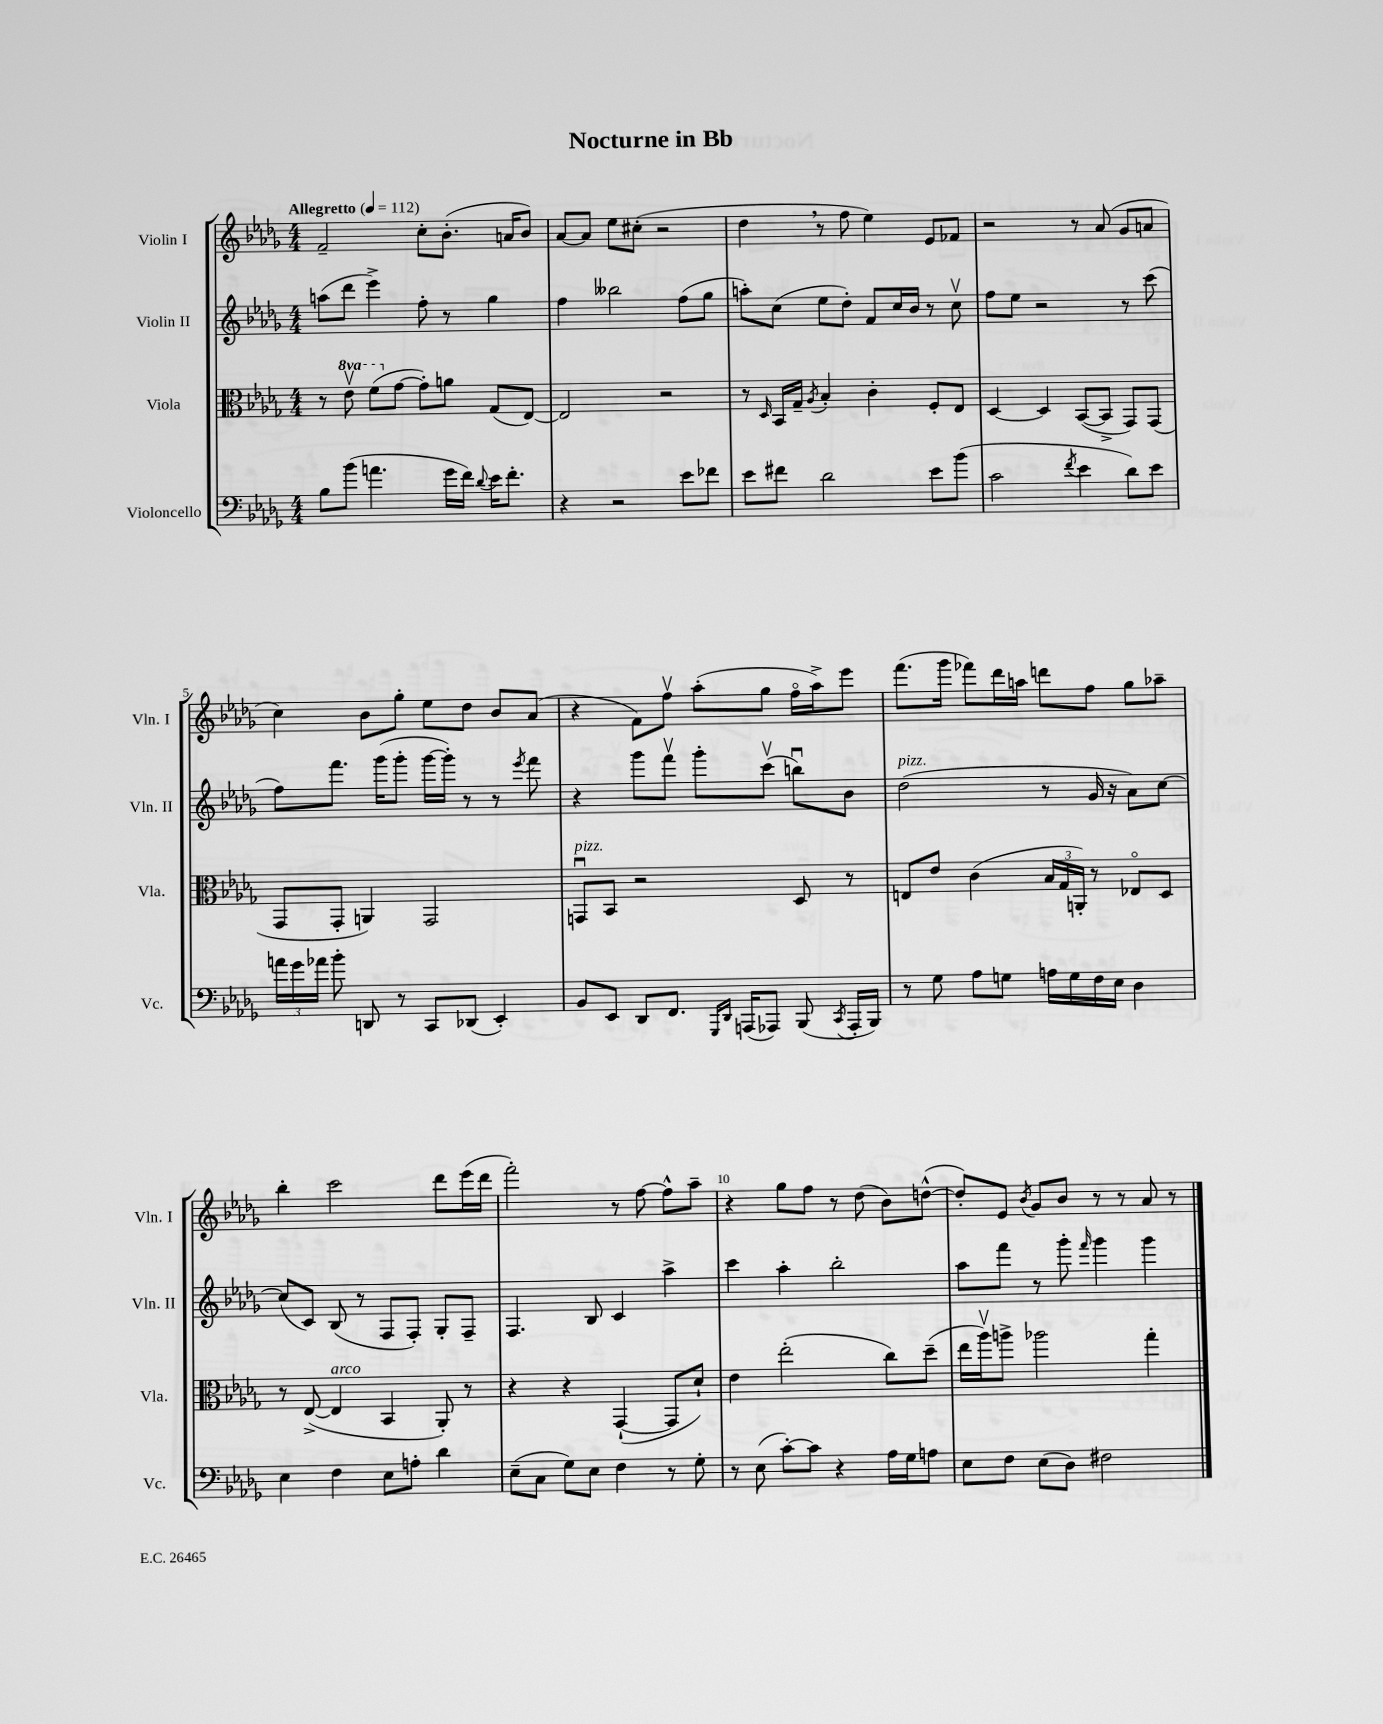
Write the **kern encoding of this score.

**kern	**kern	**kern	**kern
*part4	*part3	*part2	*part1
*staff4	*staff3	*staff2	*staff1
*I"Violoncello	*I"Viola	*I"Violin II	*I"Violin I
*I'Vc.	*I'Vla.	*I'Vln. II	*I'Vln. I
*clefF4	*clefC3	*clefG2	*clefG2
*k[b-e-a-d-g-]	*k[b-e-a-d-g-]	*k[b-e-a-d-g-]	*k[b-e-a-d-g-]
*M4/4	*M4/4	*M4/4	*M4/4
*MM112	*MM112	*MM112	*MM112
=1	=1	=1	=1
!	!	!	!LO:TX:a:B:t=Allegretto
8B-\L	8r	(8aan\L	2f~/
*	*8va	*	*
(8b-\J	8ee-v\	8ddd-\J	.
4.an\	(8ff\L	4eee-^\)	.
*	*X8va	*	*
.	[8g-\J	.	.
.	8g-'\L])	8ff'\	8cc'\L
16g-\LL	8an\J	8r	(8.b-'\J
16f\JJ)	.	.	.
8qqd-/	.	.	.
16e-\KL	(8G-/L	4gg-\	.
8.f'\J	.	.	16an/KL
.	[8E-/J)	.	8b-/J)
=2	=2	=2	=2
4r	2E-/]	4ff\	[8a-/L
.	.	.	8a-/J]
2r	.	2bb--X\	8ee-\L
.	.	.	(8cc#X'\J
.	2r	.	2r
8e-\L	.	(8ff\L	.
8f-X\J	.	8gg-\J	.
=3	=3	=3	=3
8e-\L	8r	8aan'\L)	4dd-,\
.	16qqD-/	.	.
8f#X\J	16BB-/LL	(8cc\J	.
.	16G-~/JJ	.	.
.	8qA-/	.	.
2d-\	4B-'/	8ee-\L	8r
.	.	8dd-'\J)	8ff\
.	4c'\	8f/L	4ee-\)
.	.	16cc/L	.
.	.	16b-/JJ	.
8e-\L	8F'/L	8r	8e-/L
(8b-\J	8E-/J	8ccv\	8f-X/J
=4	=4	=4	=4
2c\	[4D-/	8ff\L	2r
.	.	8ee-\J	.
.	4D-/]	2r	.
8qf/	.	.	.
4e-\	([8BB-/L	.	8r
.	8BB-^/J]	.	(8a-/
8d-\L)	8GG-/L)	8r	8g-/L
8e-\J	(8GG-/J	(8ccc\	8an/J
!!LO:LB:g=z
=5	=5	=5	=5
24an\LL	8GG-/L	8ff\L)	4cc\)
24g-\	.	.	.
24a-X\JJ	.	.	.
8b-'\	8GG-'/J	8.fff\J	.
8DDn/	4AAn/)	.	8b-\L
.	.	(16ggg-\KL	.
8r	.	8ggg-'\J	8gg-'\J
8CC/L	2GG-/	[16ggg-\LL	8ee-\L
.	.	16ggg-'\JJ])	.
(8DD-X/J	.	8r	8dd-\J
4EE-'/)	.	8r	8b-/L
.	.	8qeee-/	.
.	.	8fff\	(8a-/J
=6	=6	=6	=6
!	!LO:TX:a:i:t=pizz.	!	!
8BB-/L	8GGnu/L	4r	4r
8EE-/J	8BB-/J	.	.
8DD-/L	2r	8ggg-\L	8f\L)
8.FF/J	.	8fffv\J	8ffv\J
.	.	8ggg-'\L	(8aa-'\L
16qqGGG-/LL	.	.	.
16qqDD-/JJ	.	.	.
(16AAAn/KL	.	.	.
8AAA-X/J)	.	(8cccv\J	8gg-\J
(8BBB-/	8D-/	8bbnu\L)	16ff\LL
.	.	.	16aa-^\J)
8qCC/	.	.	.
16AAA-'/LL	8r	8b-\J	8eee-\J
16BBB-/JJ)	.	.	.
=7	=7	=7	=7
!	!	!LO:TX:a:i:t=pizz.	!
8r	8En/L	(2dd-\	(8.fff\L
8G-\	8e-/J	.	.
.	.	.	16ggg-\Jk
8A-\L	(4c\	.	8fff-X\L)
8Gn\J	.	.	16ddd-\L
.	.	.	16aan\JJ
16An\LL	24B-/LL	8r	8dddn\L
.	24G-/	.	.
16G\	.	.	.
.	24AAn'/JJ)	.	.
16F\	8r	16g-/	8ff\J
16E-\JJ	.	16r	.
4D-\	8E-X/L	8a-\L)	8gg-\L
.	8D-/J	[8cc\J	8aa-X~\J
!!LO:LB:g=z
=8	=8	=8	=8
4E-\	8r	(8cc/L]	4bb-'\
.	([8E-^/	8c/J)	.
!	!LO:TX:a:i:t=arco	!	!
4F\	4E-/]	(8B-/	2ccc\
.	.	8r	.
8E-\L	4BB-/	8F/L	.
8An'\J	.	8F'/J)	.
4d-\	8AA-'/)	8G-'/L	8ddd-\L
.	8r	8F~/J	(16eee-\L
.	.	.	16ddd-\JJ
=9	=9	=9	=9
(8E-~\L	4r	4.F/	2fff'\)
8C\J	.	.	.
8G-\L)	4r	.	.
8E-\J	.	8B-/	.
4F\	([4GG-`/	4c/	8r
.	.	.	[8ff\
8r	8GG-/L]	4aa-^\	8ff^^\L]
8G-'\	8d-`/J)	.	8aa-~\J
=10	=10	=10	=10
8r	4e-\	4ccc\	4r
(8E-\	.	.	.
[8c'\L)	(2ee-'\	4aa-'\	8gg-\L
8c\J]	.	.	8ff\J
4r	.	2bb-'\	8r
.	.	.	(8dd-\
16A-\LL	8cc\L)	.	8b-\L)
16G-\J	.	.	.
8An\J	(8dd-~\J	.	([8ddn^^\J
=11	=11	=11	=11
8E-\L	16ee-\LL	8aa-\L	8dd'/L])
.	16aa-v\J)	.	.
8F\J	8aan^\J	8fff\J	8e-/J
.	.	.	8qb-/
(8E-\L	2aa-X\	8r	8g-/L
8D-\J)	.	8ggg-'\	8b-/J
.	.	16qqfff/	.
2F#X\	.	4ggg-\	8r
.	.	.	8r
.	4gg-'\	4ggg-\	8a-/
.	.	.	8r
==	==	==	==
*-	*-	*-	*-
